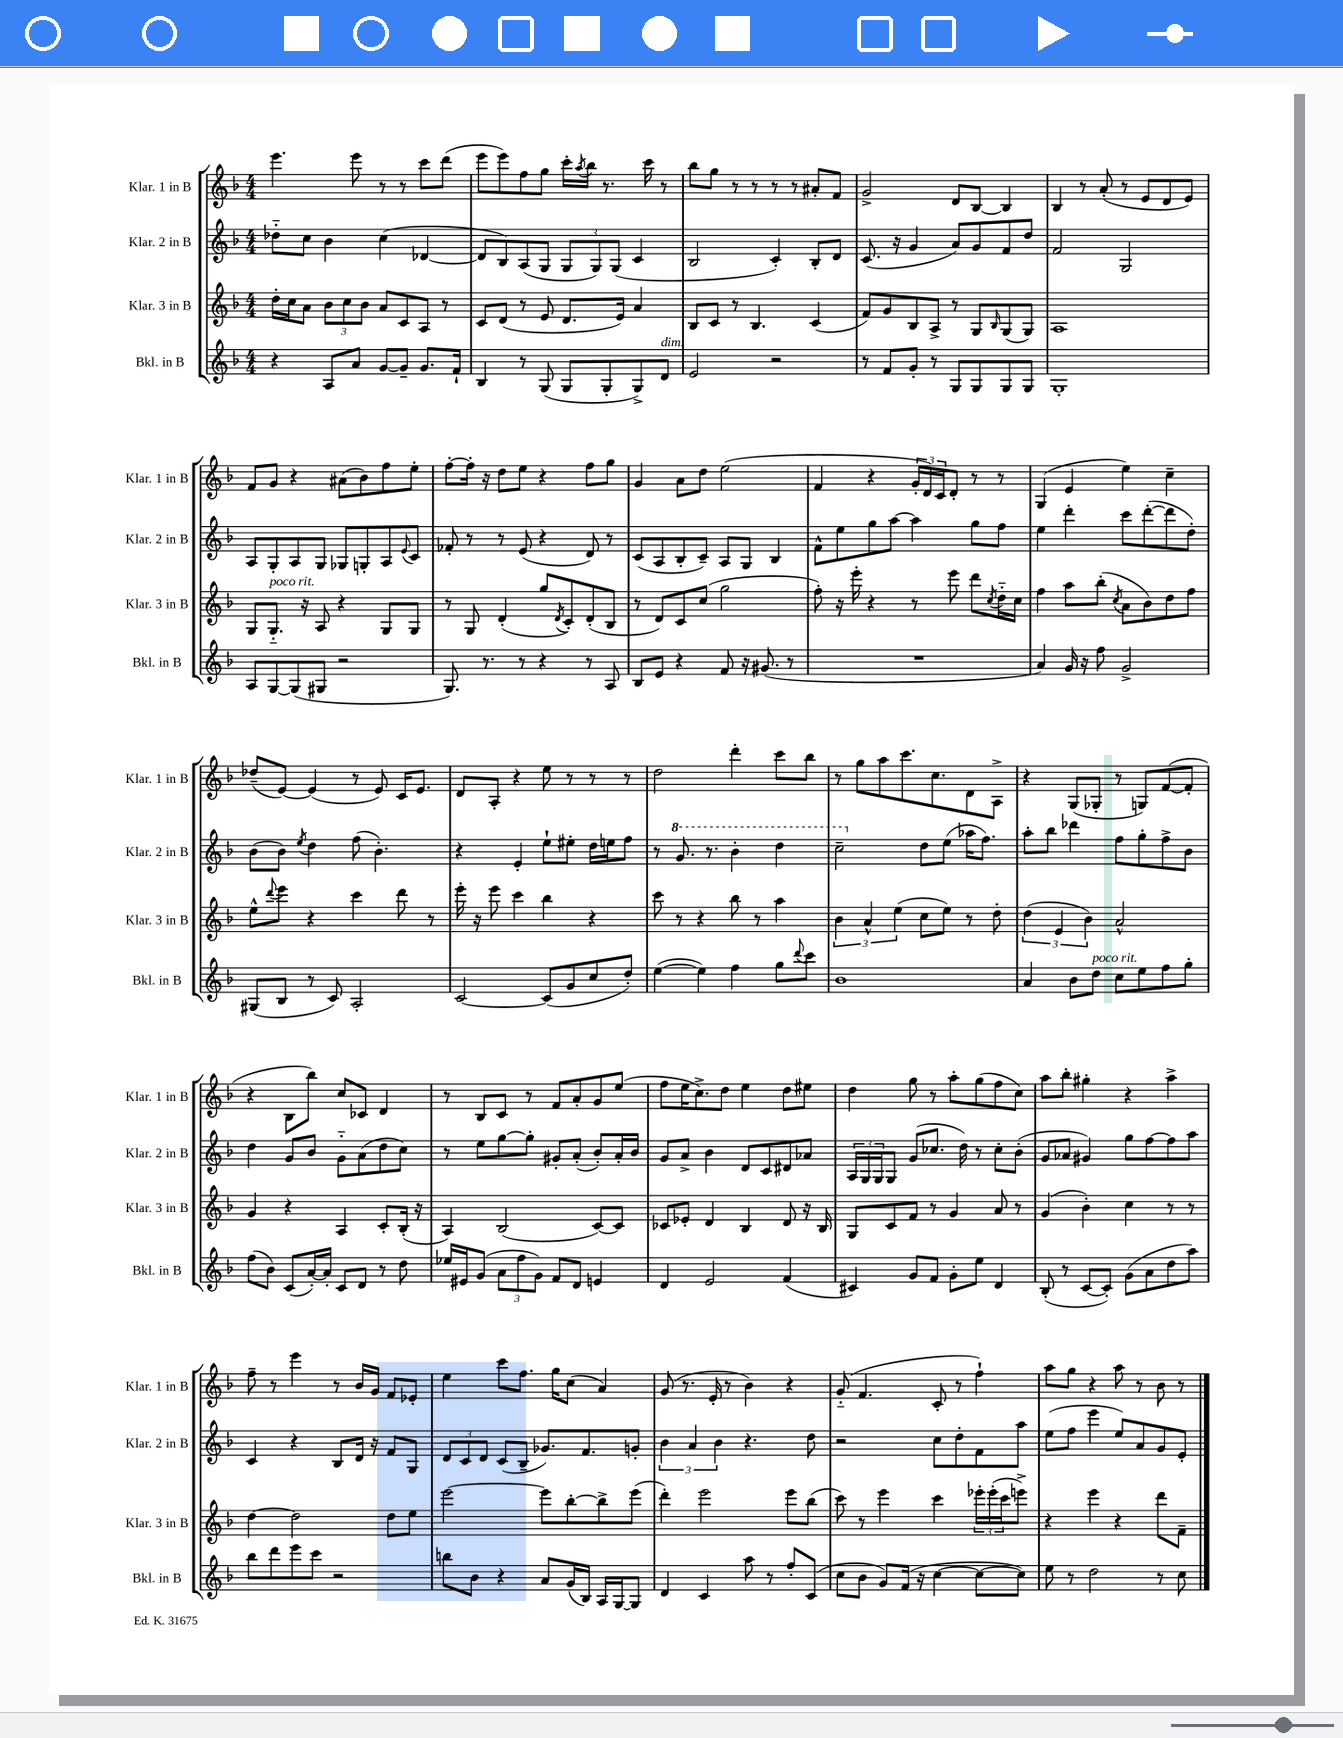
<<
\new StaffGroup <<
\new Staff = "s0" \with { instrumentName = "Klar. 1 in B" shortInstrumentName = "Klar. 1 in B" } {
    \clef treble \key f \major \numericTimeSignature \time 4/4
    e'''4. e'''8 r8 r8 c'''8 d'''8( |
    e'''8 e'''8) f''8 g''8 c'''16-. \acciaccatura { a''8 } bes''16 r8. c'''16 r8 |
    bes''8 g''8 r8 r8 r8 r8 ais'8-. f'8 |
    g'2-> d'8 bes8~ bes4 |
    bes4 r8 a'8-.( r8 e'8 d'8 e'8) |
    f'8 g'8 r4 ais'8( bes'8) f''8 e''8-. |
    f''8~-. f''16-. r16 d''8 e''8 r4 f''8 g''8 |
    g'4 a'8 d''8 e''2( |
    f'4 r4 \tuplet 3/2 { g'16-. d'16) c'16 } d'8-. r8 r8 |
    g4( e'4 e''4) c''4-- |
    des''8--( e'8~) e'4( r8 e'8) c'16 e'8. |
    d'8 a8-. r4 e''8 r8 r8 r8 |
    d''2 d'''4-. c'''8 bes''8 |
    r8 g''8 a''8 c'''8. c''8. d'8 a8-> |
    r4 g8( ges8-. r8 g8) f'8~( f'8-. |
    r4 bes8 bes''8) c''8 ces'8 d'4 |
    r8 bes8 c'8 r8 f'8 a'8-. g'8 e''8( |
    f''8 e''16 c''8.->) d''8 e''4 d''8 eis''8 |
    d''4 g''8 r8 a''8-. g''8( f''8 c''8) |
    a''8 bes''8-. gis''4-. r4 a''4-> |
    f''8-- r8 e'''4 r8 bes'16 g'16 f'8 ees'8-. |
    e''4 c'''8 f''8. g''16 c''8( a'4) |
    g'8( r8. e'16-. r8 bes'4) r4 |
    g'8-_( f'4. c'8-. r8 f''4-!) |
    a''8 g''8 r4 a''8 r8 bes'8 r8 \bar "|." |
}
\new Staff = "s1" \with { instrumentName = "Klar. 2 in B" shortInstrumentName = "Klar. 2 in B" } {
    \clef treble \key f \major \numericTimeSignature \time 4/4
    des''8-_ c''8 bes'4 c''4( des'4~ |
    des'8 bes8) a8( g8 \tuplet 3/2 { g8 g8) g8( } c'4 |
    bes2 c'4-.) bes8-. d'8 |
    c'8.( r16 g'4 a'8) g'8 f'8 d''8 |
    f'2 g2 |
    a8 g8-. a8 g8 ges8 g8-. a8 \appoggiatura { e'8 } c'8 |
    fes'8-. r8 r8 e'8( r4 d'8) r8 |
    c'8( a8 bes8-. c'8--) a8 g8 bes4 |
    f'8-^ e''8 g''8 a''8~ a''4 g''8 f''8 |
    e''4 d'''4-. c'''8 d'''8~-.( d'''8 d''8-.) |
    bes'8( bes'8) \acciaccatura { e''8 } d''4 f''8( bes'4.-.) |
    r4 e'4-. e''8-! eis''8-. d''16 e''16 f''8 |
    r8 \ottava #1 g''8. r8. bes''4-. d'''4 |
    c'''2-- \ottava #0 d''8 e''8( aes''16 f''8.) |
    a''8-. bes''8 des'''4 f''8 g''8-. f''8-> bes'8 |
    d''4 g'8 bes'8 g'8-_ a'8( d''8 c''8) |
    r8 e''8 g''8~ g''8-. gis'8-. a'8-.( bes'8-.) a'16-. bes'16 |
    g'8 a'8-> bes'4 d'8 c'8 dis'8 aes'8 |
    \tuplet 3/2 { a16 g16 g16 } g8 g'8( ces''8. d''16) r8 ces''8-. bes'8-.( |
    g'8 aes'8 gis'4) g''8 f''8~ f''8 a''8 |
    c'4 r4 bes8 d'16 r16 f'8 g8 |
    \tuplet 3/2 { d'8 c'8 d'8 } c'8( bes8-- ges'8.) f'8. g'8-. |
    \tuplet 3/2 { bes'4 a'4 bes'4 } r4. d''8 |
    r2 c''8 d''8-. f'8 a''8 |
    e''8( f''8 e'''4 e''8) a'8 g'8 e'8-. \bar "|." |
}
\new Staff = "s2" \with { instrumentName = "Klar. 3 in B" shortInstrumentName = "Klar. 3 in B" } {
    \clef treble \key f \major \numericTimeSignature \time 4/4
    d''16-. c''16 a'8 \tuplet 3/2 { bes'8 c''8 bes'8 } a'8 c'8 a8 r8 |
    c'8 d'8( r8 e'8 d'8. e'16) a'4 |
    bes8 c'8 r8 bes4. c'4( |
    f'8) g'8 bes8 a8-> r8 g8 \grace { bes16 } g8( g8) |
    a1 |
    g8 g8.-_^\markup { \italic "poco rit." } r16 a8 r4 g8 g8 |
    r8 g8 d'4-.( g''8 \acciaccatura { d'8 } c'8-.) d'8-.( bes8 |
    r8 d'8) c'8 c''8( g''2 |
    f''8-.) r16 e'''16-. r4 r8 e'''8 d'''8 \acciaccatura { c''8 } d''16-_ c''16 |
    f''4 a''8 bes''8-.( \acciaccatura { c''8 } a'8 bes'8) d''8 f''8 |
    e''8-^ \appoggiatura { d'''8 } e'''8 r4 c'''4 d'''8 r8 |
    e'''16-. r16 e'''8 c'''4 bes''4 r4 |
    c'''8 r8 r4 bes''8 r8 a''4 |
    \tuplet 3/2 { bes'4 a'4-^ e''4( } c''8 e''8) r8 d''8-. |
    \tuplet 3/2 { d''4( e'4 bes'4) } a'2-^ |
    g'4 r4 a4 c'8-. bes16-.( r16 |
    a4) bes2( c'8~) c'8 |
    ces'8 ees'8-. d'4 bes4 d'8 r16 bes16 |
    g8 c'8 f'8 r8 g'4 a'8 r8 |
    g'4( bes'4-.) c''4 r8 r8 |
    d''4~ d''2 d''8 e''8 |
    e'''2~ e'''8 bes''8~-. bes''8-> e'''8( |
    d'''4-.) e'''2 e'''8 bes''8( |
    c'''8) r8 e'''4 c'''4 \tuplet 3/2 { ees'''16-. ees'''16-.( c'''16 } e'''8->) |
    r4 e'''4 r4 d'''8 f'8-- \bar "|." |
}
\new Staff = "s3" \with { instrumentName = "Bkl. in B" shortInstrumentName = "Bkl. in B" } {
    \clef treble \key f \major \numericTimeSignature \time 4/4
    r4 a8 a'8 g'8~ g'8-- g'8. f'16-! |
    bes4 r8 g8( g8 g8-. g8->) d'8^\markup { \italic "dim." } |
    e'2 r2 |
    r8 f'8 g'8-. r8 g8 g8 g8 g8 |
    g1-. |
    a8 g8~ g8( gis8 r2 |
    g8.) r8. r8 r4 r8 a8 |
    bes8 e'8 r4 f'8 r16 gis'8.( r8 |
    R1 |
    a'4) g'16 r16 f''8 g'2-> |
    gis8( bes8 r8 c'8) a2-. |
    c'2~ c'8( g'8 c''8 d''8-.) |
    e''4~( e''4) f''4 g''8 \appoggiatura { d'''8 } c'''8 |
    bes'1 |
    a'4 bes'8 d''8^\markup { \italic "poco rit." } c''8 e''8 f''8 g''8-. |
    f''8( bes'8) c'8( a'16~-.) a'16-. c'8 d'8 r8 d''8 |
    ees''16 eis'16 g'8( \tuplet 3/2 { a'8 f''8 g'8) } f'8 d'8 e'4 |
    d'4 e'2 f'4( |
    cis'4) g'8 f'8 g'8-. e''8 d'4 |
    bes8-.( r8 c'8~ c'8-.) g'8( a'8 d''8 a''8) |
    bes''8 d'''8 e'''8 c'''8 r2 |
    b''8 bes'8 r4 a'8 g'16( bes16) a16 g16~ g8 |
    d'4 c'4 a''8 r8 f''8-. c'8( |
    c''8 bes'8 g'8) f'16( r16 c''4~ c''8~ c''8) |
    e''8 r8 d''2 r8 c''8 \bar "|." |
}
>>
>>
\layout { \context { \Score \remove "Bar_number_engraver" } }
